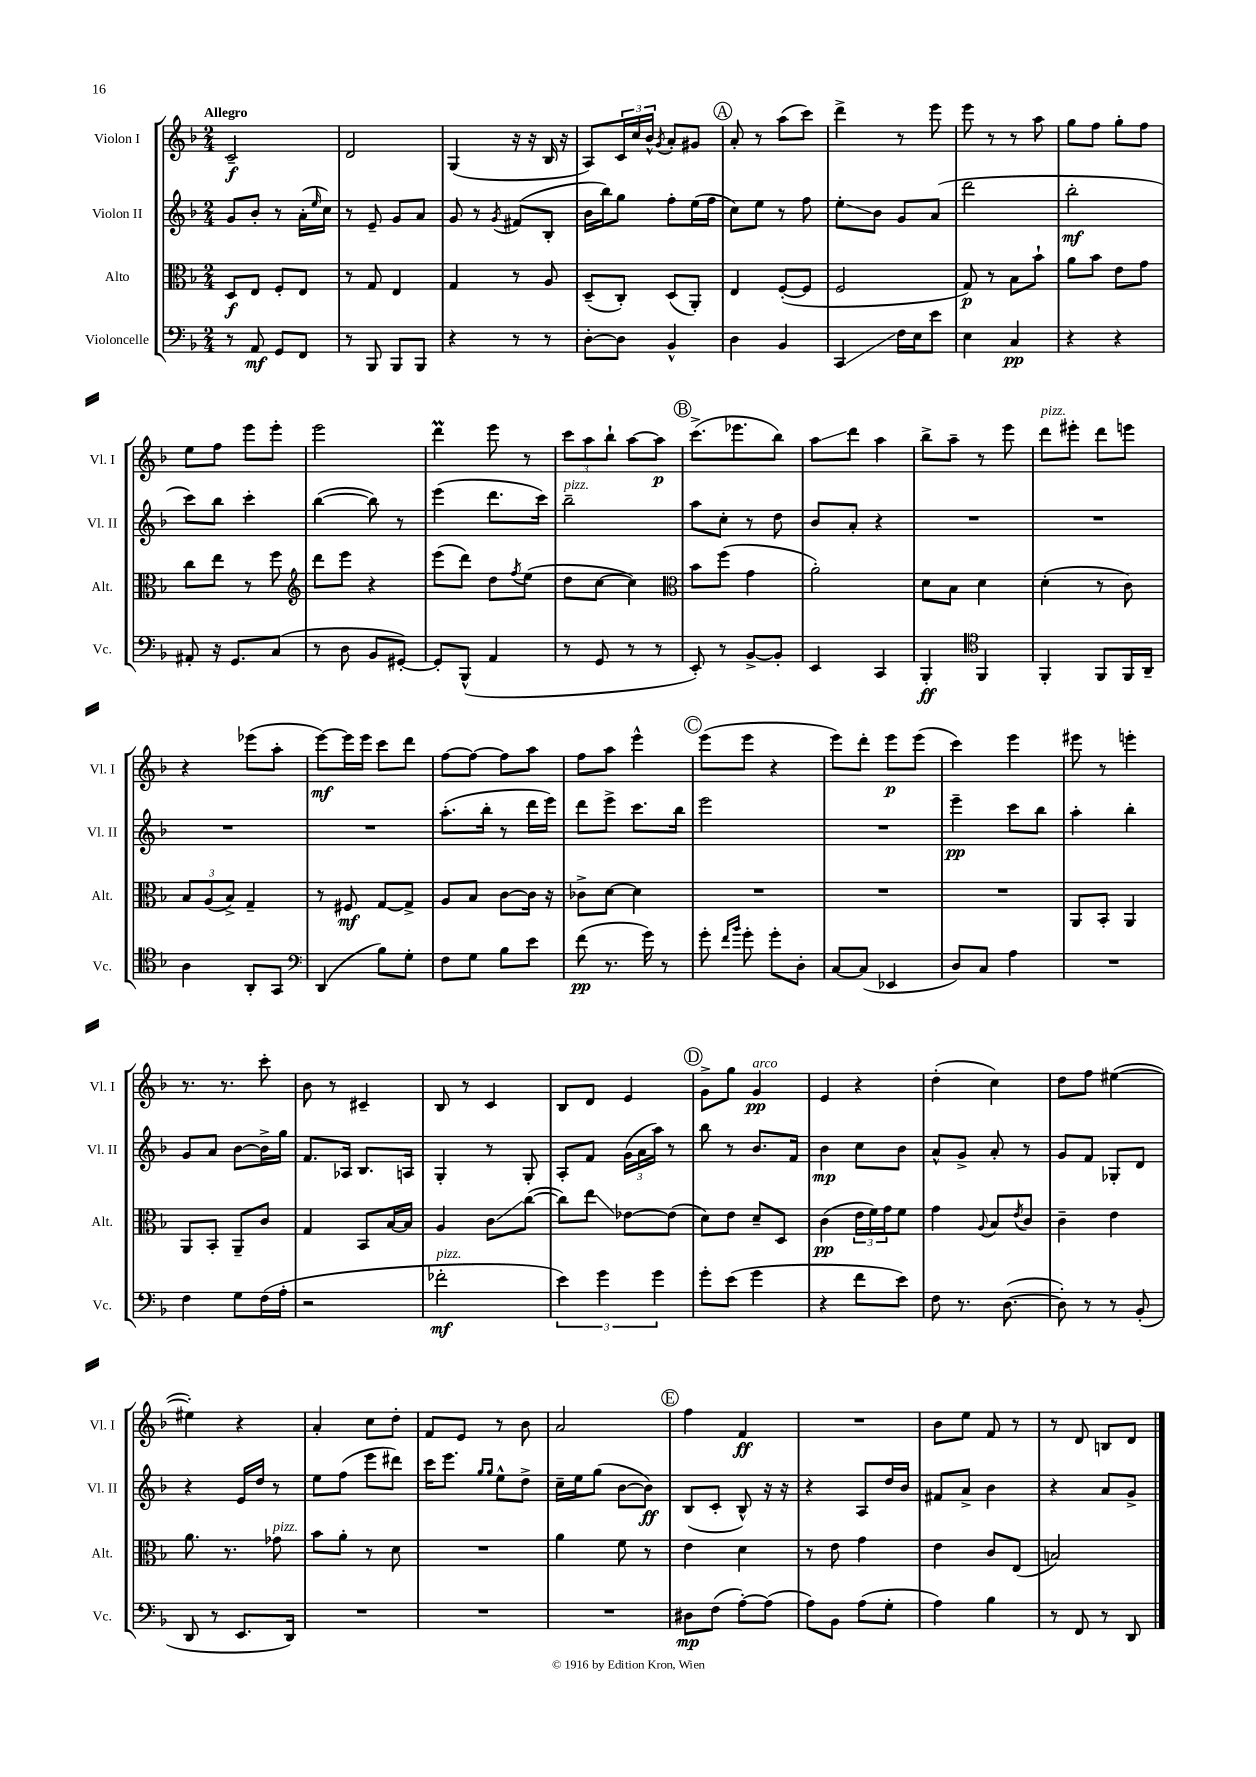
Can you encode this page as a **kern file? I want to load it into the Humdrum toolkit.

**kern	**kern	**kern	**kern
*staff4	*staff3	*staff2	*staff1
*clefF4	*clefC3	*clefG2	*clefG2
*k[b-]	*k[b-]	*k[b-]	*k[b-]
*M2/4	*M2/4	*M2/4	*M2/4
8r	8D/L	8g/L	2c~/
8AA/	8E/J	8b-'/J	.
8GG/L	8F'/L	8r	.
8FF/J	8E/J	(16a'\LL	.
.	.	16qqee/	.
.	.	16cc\JJ)	.
=	=	=	=
8r	8r	8r	2d/
8BBB-/	8G/	8e~/	.
8BBB-/L	4E/	8g/L	.
8BBB-/J	.	8a/J	.
=	=	=	=
4r	4G/	8g/	(4G/
.	.	8r	.
.	.	8qg/	.
8r	8r	(8f#/L	16r
.	.	.	16r
8r	8A/	8B-'/J	16B-/
.	.	.	16r
=	=	=	=
[8D'\L	(8D~/L	16b-\LL	8A/L)
.	.	16bb-\J)	.
8D\]J	8C'/J)	8gg\J	24c/L
.	.	.	24cc/
.	.	.	24b-^^/JJ
.	.	.	8qg/
4BB-^^/	(8D/L	8ff'\L	8a'/L
.	8AA'/J)	(16ee\L	8g#/J
.	.	16ff\JJ	.
=	=	=	=
4D\	4E/	8cc\L)	8a'/
.	.	8ee\J	8r
4BB-/	([8F'/L	8r	(8aa\L
.	8F/]J	8ff\	8ccc\J)
=	=	=	=
4CC/	2F/	8ee'\L	4ddd^\
.	.	8b-\J	.
16F\LL	.	8g/L	8r
16E\J	.	.	.
8e\J	.	(8a/J	8eee\
=	=	=	=
4E\	8G/)	2ddd\	8eee\
.	8r	.	8r
4C/	8B-\L	.	8r
.	8b-`\J	.	8aa\
=	=	=	=
4r	8a\L	2bb-'\	8gg\L
.	8b-\J	.	8ff\J
4r	8e\L	.	8gg'\L
.	8g\J	.	8ff\J
=	=	=	=
8AA#'/	8cc\L	8ccc\L)	8ee\L
16r	8ee\J	8bb-\J	8ff\J
8.GG/L	.	.	.
.	8r	4ccc'\	8eee\L
(8C/J	8ff\	.	8eee'\J
=	=	=	=
*	*clefG2	*	*
8r	8ddd\L	([4bb-\	2eee\
8D\	8eee\J	.	.
8BB-/L	4r	8bb-\])	.
[8GG#'/J)	.	8r	.
=	=	=	=
8GG#'/]L	(8eee\L	(4eee\	4ddd\
(8BBB-^^/J	8ddd\J)	.	.
4AA/	8dd\L	8.ddd\L	8eee\
.	8qff/	.	.
.	(8ee\J	.	8r
.	.	16ccc\Jk)	.
=	=	=	=
8r	8dd\L	2bb-~\	12ccc\L
.	.	.	12aa\
8GG/	[8cc\J	.	.
.	.	.	12bb-`\J
8r	4cc\])	.	[8aa\L
8r	.	.	8aa\]J
=	=	=	=
*	*clefC3	*	*
8EE'/)	8b-\L	8aa\L	(8.ccc^\L
8r	(8ff\J	8cc'\J	.
.	.	.	8.eee-\
[8BB-^/L	4g\	8r	.
8BB-'/]J	.	8dd\	8bb-\J)
=	=	=	=
4EE/	2a'\)	8b-/L	8aa\L
.	.	8a'/J	8ddd\J
4CC/	.	4r	4aa\
=	=	=	=
4BBB-'/	8d\L	2r	8bb-^\L
.	8B-\J	.	8aa~\J
*clefC4	*	*	*
4FF/	4d\	.	8r
.	.	.	8eee\
=	=	=	=
4FF'/	(4d'\	2r	8ddd\L
.	.	.	8eee#'\J
8FF/L	8r	.	8ddd\L
16FF/L	8c\)	.	8eee\J
16AA~/JJ	.	.	.
=	=	=	=
4A\	12B-/L	2r	4r
.	(12A/	.	.
.	12B-^/J)	.	.
8AA'/L	4G~/	.	(8eee-\L
8GG/J	.	.	8aa'\J
=	=	=	=
*clefF4	*	*	*
(4DD/	8r	2r	[8eee\L)
.	8F#/	.	16eee\]L
.	.	.	16eee\JJ
8B-\L)	[8G/L	.	8ccc\L
8G'\J	8G^/]J	.	8ddd\J
=	=	=	=
8F\L	8A/L	(8.aa'\L	[8ff\L
8G\J	8B-/J	.	8ff\_J
.	.	16bb-'\Jk	.
8B-\L	[8c\L	8r	8ff\]L
8e\J	16c\]Jk	16ddd\LL	8aa\J
.	16r	16eee\JJ)	.
=	=	=	=
(8f\	8c-^\L	8ddd\L	8ff\L
8.r	[8d\J	8eee^\J	8aa\J
.	4d\]	8.ccc\L	4eee^^\
16g\)	.	.	.
8r	.	.	.
.	.	16bb-\Jk	.
=	=	=	=
8g'\	2r	2eee\	(8eee\L
16qqf/LL	.	.	.
16qqb-/JJ	.	.	.
8g'\	.	.	8eee\J
8g'\L	.	.	4r
8D'\J	.	.	.
=	=	=	=
[8C/L	2r	2r	8eee\L)
(8C/]J	.	.	8ddd'\J
4EE-/	.	.	8eee\L
.	.	.	(8eee\J
=	=	=	=
8D/L)	2r	4eee~\	4ccc\)
8C/J	.	.	.
4A\	.	8ccc\L	4eee\
.	.	8bb-\J	.
=	=	=	=
2r	8AA/L	4aa'\	8eee#\
.	8BB-'/J	.	8r
.	4AA/	4bb-'\	4eee'\
=	=	=	=
4F\	8AA/L	8g/L	8.r
.	8BB-'/J	8a/J	.
.	.	.	8.r
8G\L	8AA~/L	[8b-\L	.
(16F\L	8c/J	16b-^\]L	8ccc'\
16A'\JJ	.	16gg\JJ	.
=	=	=	=
2r	4G/	8.f/L	8b-\
.	.	.	8r
.	.	16A-/Jk	.
.	8BB-/L	8.B-/L	4c#~/
.	[16B-/L	.	.
.	16B-/]JJ	16A/Jk	.
=	=	=	=
2f-'\	4A/	4G'/	8B-/
.	.	.	8r
.	8c\L	8r	4c/
.	([8cc\J	8G'/	.
=	=	=	=
6e\)	8cc\]L)	8A'/L	8B-/L
.	8ee\J	8f/J	8d/J
6g\	.	.	.
.	[8e-\L	(24g\LL	4e/
.	.	24a\	.
6g\	.	24aa\JJ)	.
.	(8e-\]J	8r	.
=	=	=	=
8g'\L	8d\L)	8bb-\	8g^\L
(8e\J	8e\J	8r	8gg\J
4g\	8d~/L	8.b-/L	4g/
.	8D/J	.	.
.	.	16f/Jk	.
=	=	=	=
4r	(4c\	4b-\	4e/
8f\L	24e\LL	8cc\L	4r
.	24f\)	.	.
.	24g\J	.	.
8e\J)	8f\J	8b-\J	.
=	=	=	=
8F\	4g\	8a^^/L	(4dd'\
8.r	.	8g^/J	.
.	8qqA/	.	.
.	8B-/L	8a'/	4cc\)
([8.D\	.	.	.
.	8qe/	.	.
.	8c/J	8r	.
=	=	=	=
8D'\])	4c~\	8g/L	8dd\L
8r	.	8f/J	8ff\J
8r	4e\	8G-'/L	([4ee#\
(8BB-'/	.	8d/J	.
=	=	=	=
8DD/	8.a\	4r	4ee#'\])
8r	.	.	.
.	8.r	.	.
8.EE/L	.	16e/LL	4r
.	.	16dd/JJ	.
.	8g-\	8r	.
16DD/Jk)	.	.	.
=	=	=	=
2r	8b-\L	8ee\L	4a'/
.	8a'\J	(8ff\J	.
.	8r	8eee\L	8cc\L
.	8d\	8ddd#\J)	8dd'\J
=	=	=	=
2r	2r	16ccc\LK	8f/L
.	.	8.eee\J	.
.	.	.	8e/J
.	.	16qqgg/LL	.
.	.	16qqgg/JJ	.
.	.	8ee^^\L	8r
.	.	8dd^\J	8b-\
=	=	=	=
2r	4a\	16cc~\LL	2a/
.	.	16ee\J	.
.	.	(8gg\J	.
.	8f\	[8b-\L	.
.	8r	8b-\]J)	.
=	=	=	=
8D#\L	4e\	(8B-/L	4ff\
(8F\J	.	8c'/J	.
[8A'\L)	4d\	8B-^^/)	4f/
(8A\]J	.	16r	.
.	.	16r	.
=	=	=	=
8A\L)	8r	4r	2r
8BB-\J	8e\	.	.
(8A\L	4g\	8A/L	.
8G'\J	.	16dd/L	.
.	.	16b-/JJ	.
=	=	=	=
4A\)	4e\	8f#/L	8b-\L
.	.	8a^/J	8ee\J
4B-\	8c/L	4b-\	8f/
.	(8E/J	.	8r
=	=	=	=
8r	2B/)	4r	8r
8FF/	.	.	8d/
8r	.	8a/L	8B/L
8DD/	.	8g^/J	8d/J
==	==	==	==
*-	*-	*-	*-
